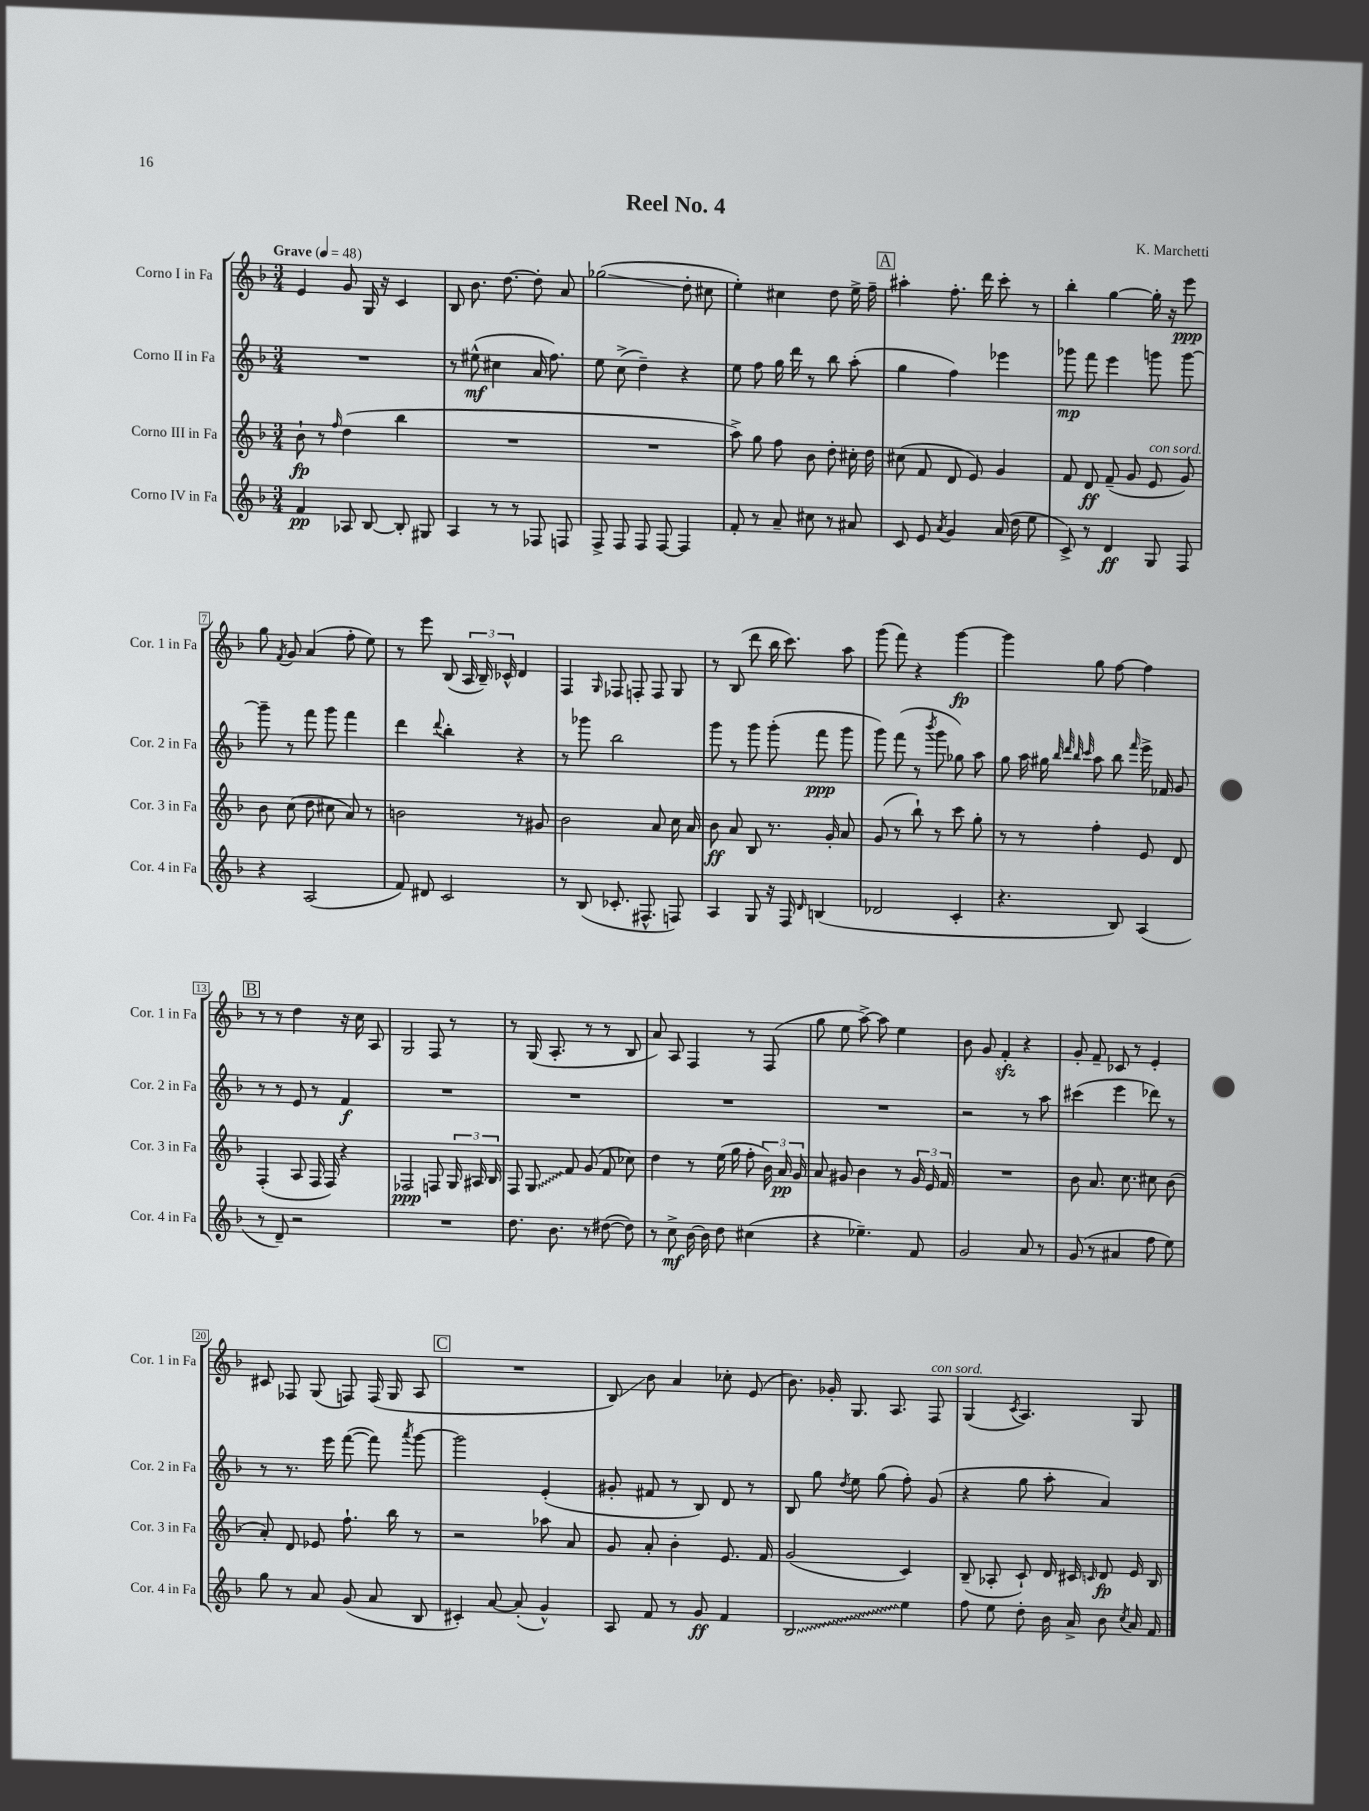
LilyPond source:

\header { title = "Reel No. 4" composer = "K. Marchetti" }
<<
\new StaffGroup <<
\new Staff = "s0" \with { instrumentName = "Corno I in Fa" shortInstrumentName = "Cor. 1 in Fa" } {
    \clef treble \key f \major \numericTimeSignature \time 3/4 \tempo "Grave" 4 = 48
    \autoBeamOff e'4 g'8 g16 r16 c'4 |
    bes8 bes'8. d''8.~ d''8-. a'8 |
    ges''2\glissando( d''8-. cis''8 |
    e''4-.) cis''4 d''8 e''16-> f''16-- |
    \mark \markup { \box "A" } ais''4-. f''8.-. d'''16 c'''8-. r8 |
    bes''4-. g''4~ g''16-. r16 e'''8\ppp |
    g''8 \acciaccatura { f'8 } g'8 a'4( f''8-. e''8) |
    r8 e'''8 bes8( \tuplet 3/2 { a16 bes16--) ces'16-^ } d'4 |
    f4 \grace { g16 } fes8 f8-. f8 g8 |
    r8 bes8( d'''8 bes''16 c'''8.) a''8 |
    g'''8( f'''8) r4 g'''4~\fp |
    g'''4 g''8 f''8~ f''4 |
    \mark \markup { \box "B" } r8 r8 d''4 r16 c''16 a8 |
    g2 f8 r8 |
    r8 g16( a8.-. r8 r8 bes8 |
    a'8) a8 f4 r8 f8( |
    g''8 e''8 a''8~->) a''8 e''4 |
    bes'8 g'8 f'4-.\sfz r4 |
    g'8-. f'8-- ces'8 r8 e'4-. |
    cis'8 fes8 g8( f8) f16( g16 a8 |
    \mark \markup { \box "C" } R2. |
    bes8\glissando) bes'8 a'4 ces''8-. e'8( |
    bes'8.) ges'16-. g8. a8. f8^\markup { \italic "con sord." } |
    g4( \acciaccatura { c'8 } a4.) g8 \bar "|." |
}
\new Staff = "s1" \with { instrumentName = "Corno II in Fa" shortInstrumentName = "Cor. 2 in Fa" } {
    \clef treble \key f \major \numericTimeSignature \time 3/4
    \autoBeamOff R2. |
    r8 eis''8-^\mf( cis''4 a'16 f''8.) |
    e''8 c''8->( d''4--) r4 |
    e''8 f''8 g''16 d'''16 r8 bes''8 a''8-.( |
    \mark \markup { \box "A" } g''4 f''4) ees'''4 |
    ges'''8\mp f'''8 e'''4 g'''8 g'''8~ |
    g'''8-- r8 f'''8 g'''8 f'''4 |
    d'''4 \appoggiatura { d'''8 } bes''4-. r4 |
    r8 ges'''8 bes''2 |
    g'''8 r8 g'''8 g'''8-.( f'''8\ppp g'''8 |
    g'''8) f'''8( r8 \acciaccatura { bes'''8 } g'''8 ges''8) a''8 |
    g''8 a''16 gis''16 \grace { bes''32 d'''32 bes''32 c'''32 } a''8 bes''8 \grace { f'''16 } e'''16-> fes'16 g'8 |
    \mark \markup { \box "B" } r8 r8 e'8 r8 f'4\f |
    R2. |
    R2. |
    R2. |
    R2. |
    r2 r8 a''8 |
    cis'''4( e'''4 des'''8) r8 |
    r8 r8. e'''16 f'''8~( f'''8) \acciaccatura { a'''8 } g'''8~ |
    \mark \markup { \box "C" } g'''2 e'4-.( |
    gis'8-. fis'8 r8 bes8) d'8 r8 |
    bes8 g''8 \acciaccatura { d''8 } e''8 g''8( f''8-.) g'8( |
    r4 g''8 a''8-. a'4) \bar "|." |
}
\new Staff = "s2" \with { instrumentName = "Corno III in Fa" shortInstrumentName = "Cor. 3 in Fa" } {
    \clef treble \key f \major \numericTimeSignature \time 3/4
    \autoBeamOff bes'8-!\fp r8 \grace { f''16 } d''4( bes''4 |
    R2. |
    R2. |
    a''8->) g''8 f''8 bes'8 d''8-. cis''16-. d''16 |
    \mark \markup { \box "A" } cis''8( f'8 d'8 e'8) g'4 |
    f'8 d'8\ff f'8--( g'8 e'8^\markup { \italic "con sord." } g'8) |
    bes'8 c''8( d''8 cis''8 a'8) r8 |
    b'2 r8 gis'8 |
    bes'2 a'8 c''16 a'16 |
    bes'8\ff a'8 bes8 r8. g'16-. a'8 |
    g'8( r8 bes''8-!) r8 c'''8 g''8-. |
    r8 r8 f''4-. e'8 d'8 |
    \mark \markup { \box "B" } f4-.( a8 f16 f16) r4 |
    fes2\ppp f8 \tuplet 3/2 { g16 ais16 bes16 } |
    f8 \once \override Glissando.style = #'zigzag g8\glissando f'8 g'8( f'8 ces''8) |
    d''4 r8 e''16( g''16 f''8-. \tuplet 3/2 { bes'16) a'16\pp g'16 } |
    a'8 gis'8 bes'4 r8 \tuplet 3/2 { gis'16 e'16 f'16 } |
    R2. |
    bes'8 a'8. c''8. cis''8 bes'8( |
    a'8-.) d'8 ees'8 f''8.-! bes''16 r8 |
    \mark \markup { \box "C" } r2 aes''8 a'8 |
    g'8 a'8-. bes'4-. e'8. f'16 |
    g'2( c'4) |
    bes8--( aes8-. c'8-!) d'16 cis'16 \grace { c'16 } d'8\fp e'16 bes16 \bar "|." |
}
\new Staff = "s3" \with { instrumentName = "Corno IV in Fa" shortInstrumentName = "Cor. 4 in Fa" } {
    \clef treble \key f \major \numericTimeSignature \time 3/4
    \autoBeamOff f'4\pp aes8 bes8~ bes8-. gis8 |
    a4 r8 r8 fes8 f8 |
    f8-> f8 f8 f8~ f4 |
    f'8-. r8 a'8-- cis''8 r8 ais'8 |
    \mark \markup { \box "A" } c'8 e'8 \acciaccatura { a'8 } g'4 a'16( d''16 e''8 |
    c'8->) r8 d'4\ff g8 f8 |
    r4 a2( |
    f'8) dis'8 c'2 |
    r8 bes8( ces'8.-. fis8.-^ f8) |
    a4 g8 r16 f16 \grace { d'16 } b4( |
    des'2 c'4-. |
    r4. bes8) a4( |
    \mark \markup { \box "B" } r8 d'8--) r2 |
    R2. |
    d''8. bes'8. r8 dis''8~( dis''8) |
    r8 c''8->\mf bes'16~ bes'16 d''8 cis''4( |
    r4 ees''4.--) f'8 |
    g'2 a'8 r8 |
    g'8( r8 ais'4 f''8 e''8) |
    g''8 r8 a'8 g'8( a'8 bes8 |
    \mark \markup { \box "C" } cis'4-.) a'8~ a'8-.( g'4-^) |
    a8 f'8 r8 g'8\ff f'4 |
    \once \override Glissando.style = #'zigzag bes2\glissando e''4 |
    f''8 e''8 d''8-. bes'16 a'16-> bes'8 \acciaccatura { c''8 } a'16 f'16 \bar "|." |
}
>>
>>
\layout { \context { \Score \override BarNumber.stencil = #(make-stencil-boxer 0.1 0.3 ly:text-interface::print) } }
